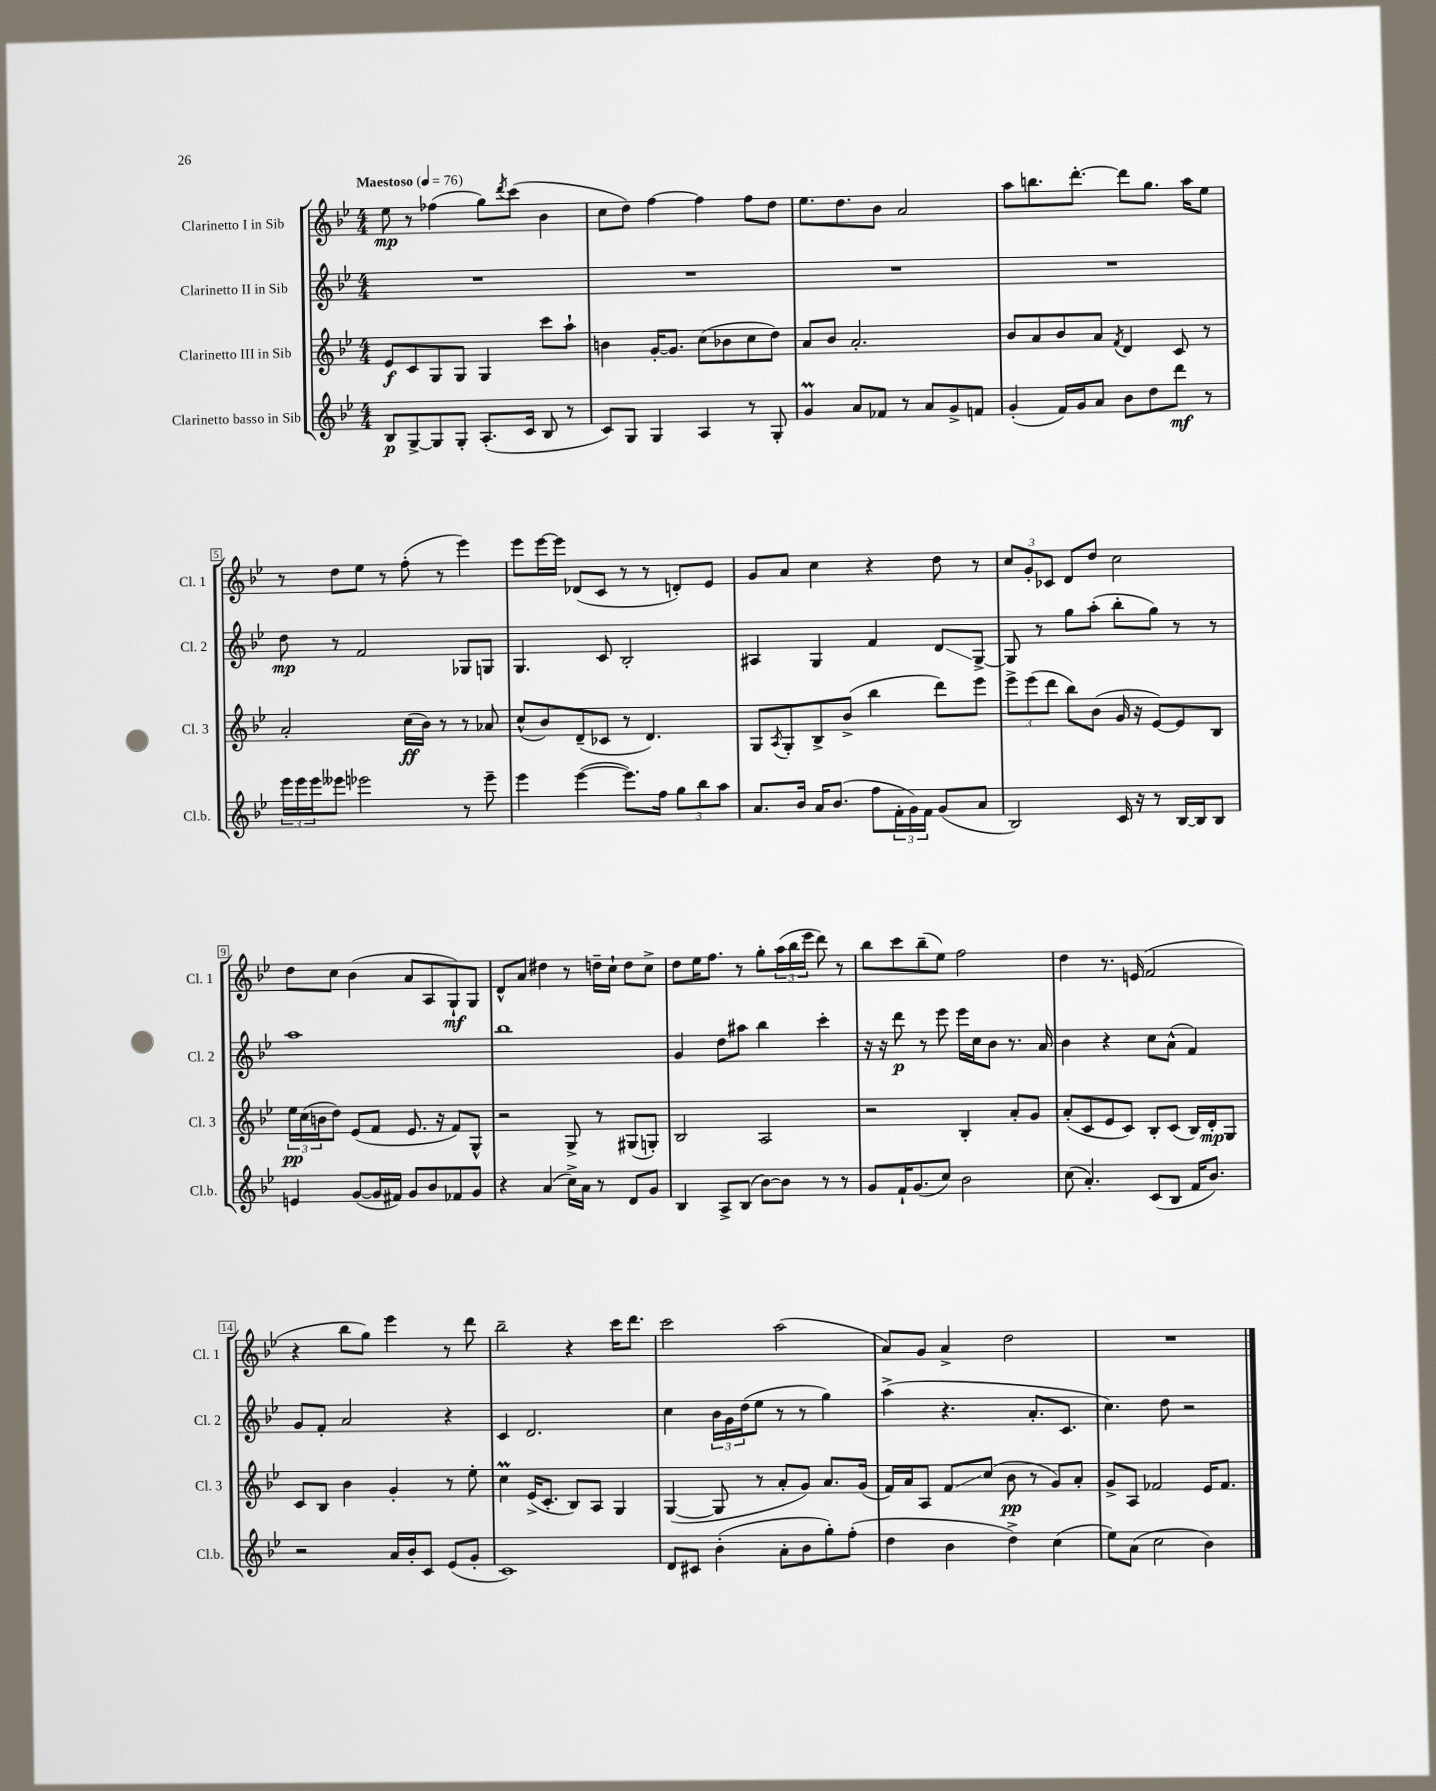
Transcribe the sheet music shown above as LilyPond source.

<<
\new StaffGroup <<
\new Staff = "s0" \with { instrumentName = "Clarinetto I in Sib" shortInstrumentName = "Cl. 1" } {
    \clef treble \key bes \major \numericTimeSignature \time 4/4 \tempo "Maestoso" 4 = 76
    ees''8\mp r8 fes''4( g''8) \acciaccatura { d'''8 } c'''8( bes'4 |
    c''8 d''8) f''4~ f''4 f''8 d''8 |
    ees''8. d''8. bes'8 a'2 |
    a''8 b''8. d'''8.~-. d'''8 g''8. a''16 ees''8 |
    r8 d''8 ees''8 r8 f''8-.( r8 ees'''4) |
    ees'''8 ees'''16~ ees'''16 des'8( c'8 r8 r8 d'8-.) ees'8 |
    g'8 a'8 c''4 r4 d''8 r8 |
    \tuplet 3/2 { c''8 g'8-. ces'8 } d'8 d''8 c''2 |
    d''8 c''8 bes'4( a'8 a8 g8-!\mf) g8 |
    d'8-^ a'8 dis''4 r8 d''16-- c''16-! d''8 c''8-> |
    d''8 ees''16 f''8. r8 g''8-. \tuplet 3/2 { a''16( bes''16 ees'''16 } d'''8) r8 |
    bes''8 c'''8 bes''8--( ees''8) f''2 |
    d''4 r8. e'16( f'2 |
    r4 bes''8 g''8) ees'''4 r8 d'''8 |
    bes''2-- r4 c'''16 d'''8. |
    c'''2 a''2( |
    a'8) g'8 a'4-> d''2 |
    R1 \bar "|." |
}
\new Staff = "s1" \with { instrumentName = "Clarinetto II in Sib" shortInstrumentName = "Cl. 2" } {
    \clef treble \key bes \major \numericTimeSignature \time 4/4
    R1 |
    R1 |
    R1 |
    R1 |
    d''8\mp r8 f'2 ges8 g8 |
    g4. c'8 bes2-. |
    ais4 g4 f'4 d'8\glissando g8~-> |
    g8 r8 g''8 a''8-.( bes''8-. g''8) r8 r8 |
    a''1 |
    bes''1 |
    g'4 d''8 ais''8 bes''4 c'''4-. |
    r16 r16 d'''8\p r8 ees'''8 ees'''16 c''16 bes'8 r8. a'16 |
    bes'4 r4 c''8 a'8-^( f'4) |
    g'8 f'8-. a'2 r4 |
    c'4 d'2. |
    c''4 \tuplet 3/2 { bes'16 g'16 d''16( } ees''8 r8 r8 g''4) |
    a''4->( r4. a'8.-. c'8. |
    c''4.) d''8 r2 \bar "|." |
}
\new Staff = "s2" \with { instrumentName = "Clarinetto III in Sib" shortInstrumentName = "Cl. 3" } {
    \clef treble \key bes \major \numericTimeSignature \time 4/4
    ees'8\f c'8 g8 g8 g4 c'''8 a''8-! |
    b'4 g'16~-. g'8. c''8( bes'8 c''8 d''8) |
    a'8 bes'8 a'2.-. |
    bes'8 a'8 bes'8 a'8 \acciaccatura { f'8 } d'4 c'8 r8 |
    a'2-. c''16\ff( bes'16) r8 r8 aes'8 |
    c''8-^( bes'8) d'8--( ces'8 r8 d'4.) |
    g8 \acciaccatura { a8 } g8-. bes8-> bes'8->( bes''4 d'''8) ees'''8 |
    \tuplet 3/2 { ees'''8-> ees'''8( d'''8 } bes''8) bes'8( g'16 r16 ees'8~) ees'8 bes8 |
    \tuplet 3/2 { ees''16\pp c''16( b'16 } d''8) ees'8( f'8 ees'8. r16 f'8) g8-^ |
    r2 g8-> r8 gis8( g8-.) |
    bes2 a2 |
    r2 bes4-. a'8-. g'8 |
    a'8-.( c'8 ees'8 c'8) bes8-. c'8( bes16) d'16-.\mp g8 |
    c'8 bes8 bes'4 g'4-. r8 ees''8-. |
    c''4\prall ees'16->( c'8.-. bes8) a8 g4 |
    g4~( g8 r8 a'8-. g'8) a'8. g'16( |
    f'16) a'16 a8 f'8\glissando c''8( bes'8\pp r8 g'8) a'8-. |
    g'8-> a8 fes'2 ees'16 fes'8. \bar "|." |
}
\new Staff = "s3" \with { instrumentName = "Clarinetto basso in Sib" shortInstrumentName = "Cl.b." } {
    \clef treble \key bes \major \numericTimeSignature \time 4/4
    bes8\p g8~-> g8 g8-. a8.-.( c'16 bes8 r8 |
    c'8) g8 g4 a4 r8 g8-. |
    g'4\prall a'8 fes'8 r8 a'8 g'8-> f'8 |
    g'4-.( f'16) g'16 a'8 bes'8 d''8 d'''8\mf r8 |
    \tuplet 3/2 { ees'''16 ees'''16 ees'''16 } eeses'''8 ees'''2 r8 ees'''8-- |
    ees'''4 ees'''4~( ees'''8.) f''16 \tuplet 3/2 { g''8 bes''8 a''8 } |
    a'8. bes'16 a'16 bes'8.( f''8 \tuplet 3/2 { f'16-. g'16) f'16 } g'8( a'8 |
    bes2) c'16 r16 r8 bes16~ bes16 bes8 |
    e'4 g'8~( g'16 fis'16) g'8 bes'8 fes'8 g'8 |
    r4 a'4( c''16->) a'16 r8 d'8 g'8 |
    bes4 a8-> bes8( bes'8~) bes'8 r8 r8 |
    g'8 f'16-! g'8.( c''8) bes'2 |
    c''8( a'4.-.) c'8( bes8 f'16 bes'8.) |
    r2 a'16 bes'16-. c'8 ees'8( g'8-. |
    c'1) |
    d'8 cis'8 bes'4-.( a'8-. bes'8 g''8-.) f''8-.( |
    d''4 bes'4 d''4->) c''4( |
    ees''8) a'8( c''2 bes'4) \bar "|." |
}
>>
>>
\layout { \context { \Score \override BarNumber.stencil = #(make-stencil-boxer 0.1 0.3 ly:text-interface::print) } }
